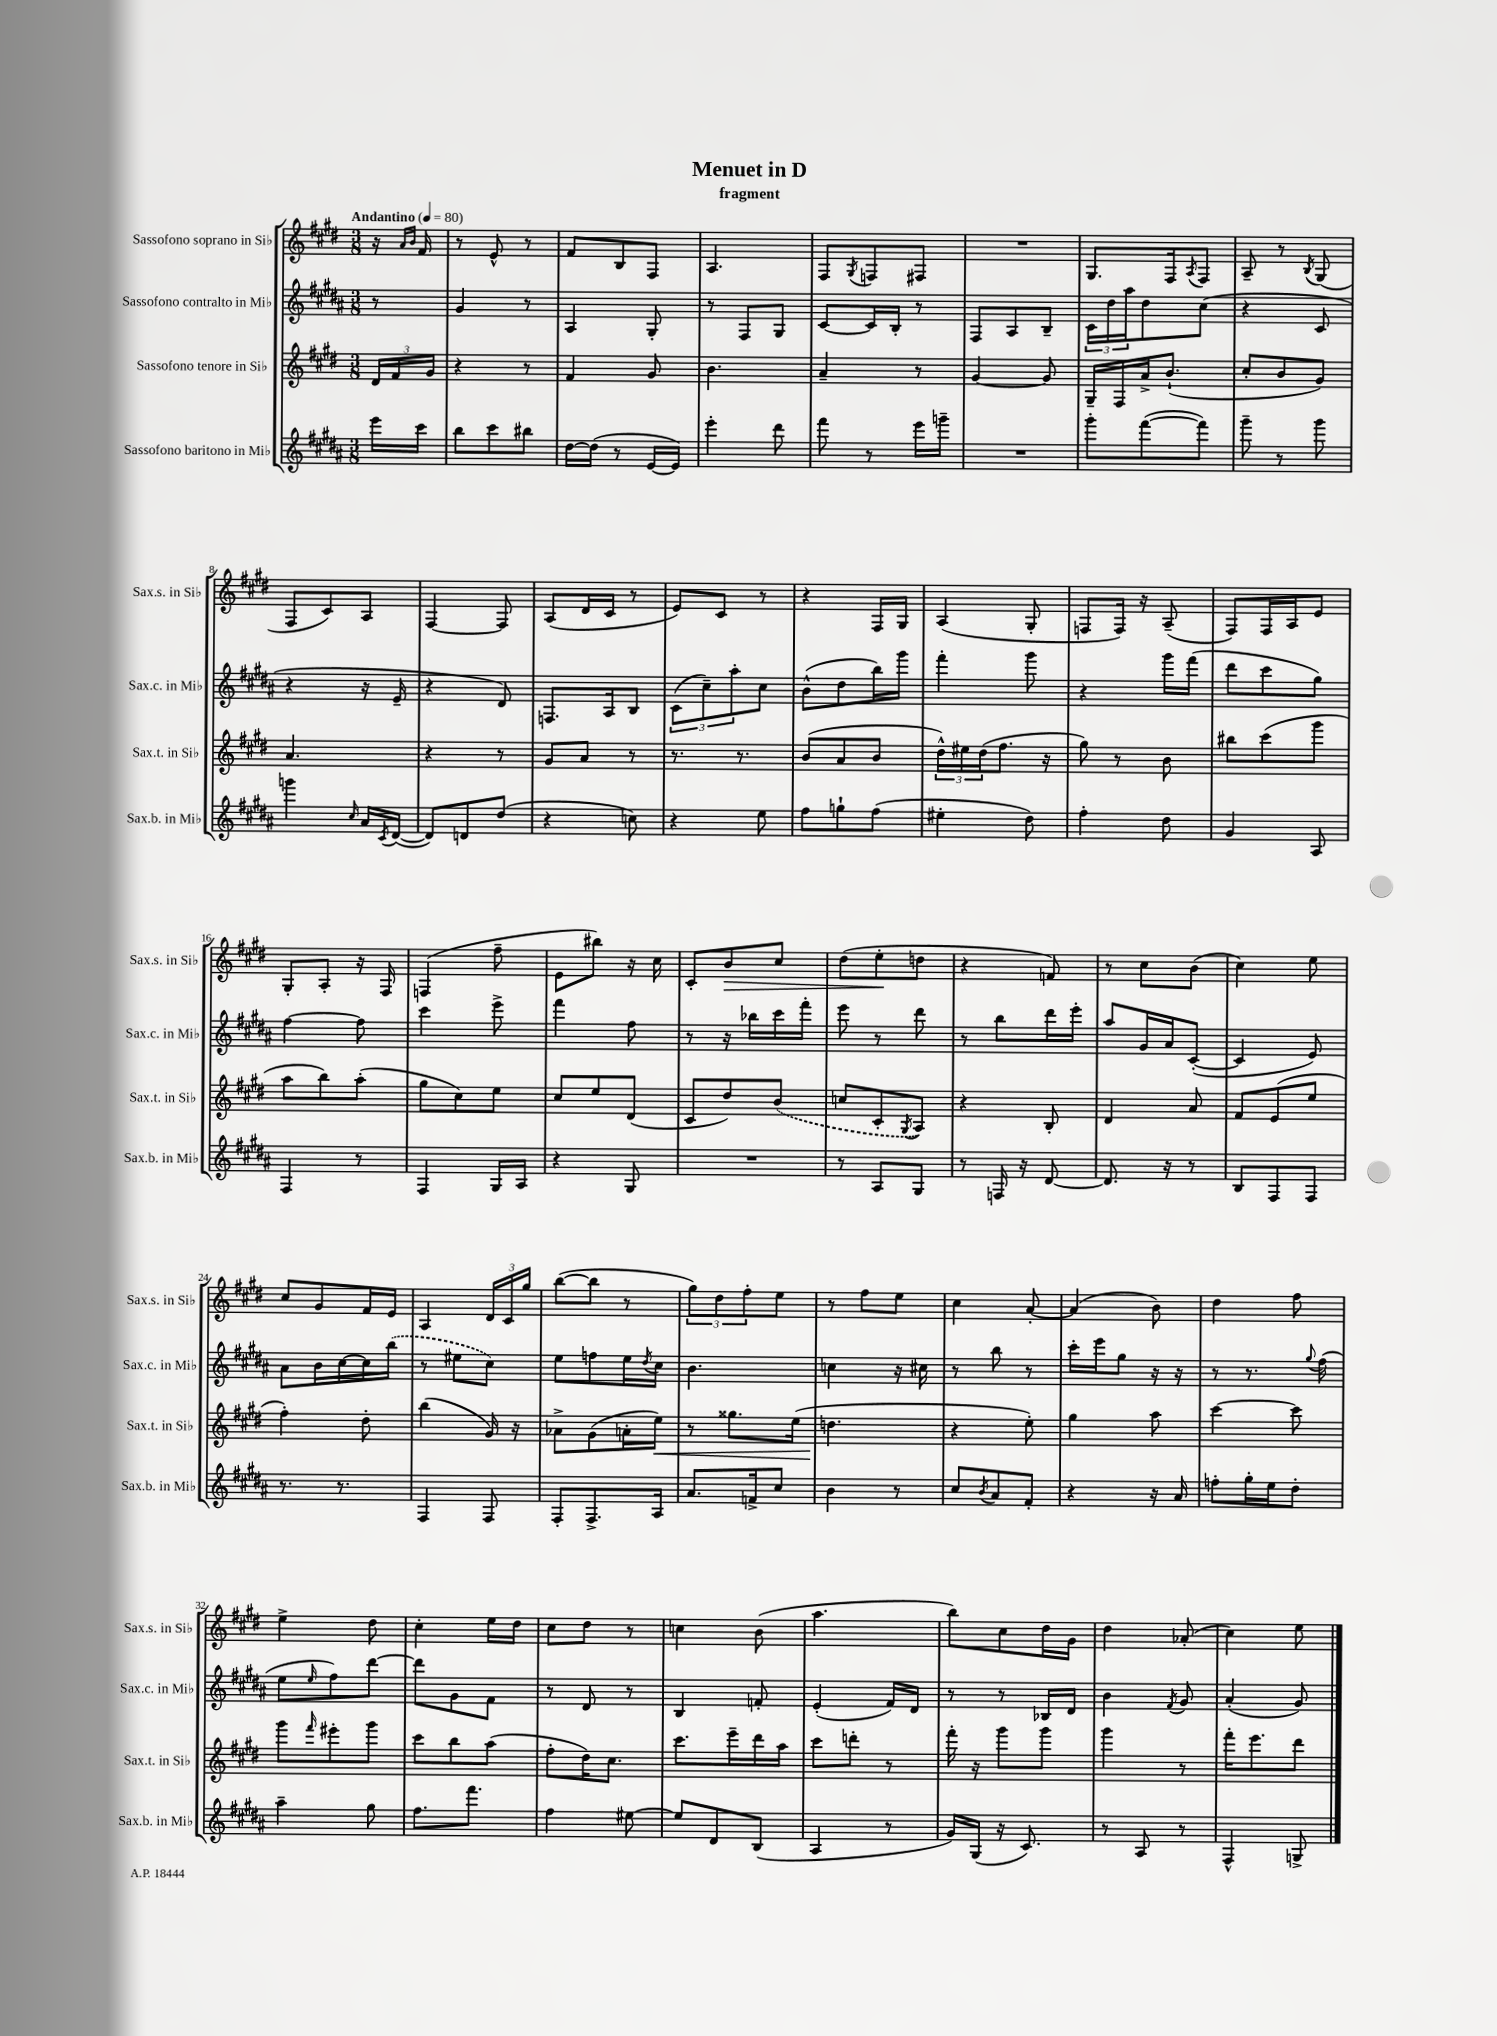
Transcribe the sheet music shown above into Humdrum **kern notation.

**kern	**kern	**kern	**kern
*staff4	*staff3	*staff2	*staff1
*clefG2	*clefG2	*clefG2	*clefG2
*k[f#c#g#d#a#]	*k[f#c#g#d#]	*k[f#c#g#d#a#]	*k[f#c#g#d#]
*M3/8	*M3/8	*M3/8	*M3/8
*MM80	*MM80	*MM80	*MM80
16eee	24d#	8r	16r
.	24f#	.	.
.	.	.	16qqa
.	.	.	16qqb
16ccc#	.	.	16f#
.	24g#	.	.
=	=	=	=
8bb	4r	4g#	8r
8ccc#	.	.	8e^^
8bb#	8r	8r	8r
=	=	=	=
[16dd#	4f#	4A#	8f#
(16dd#]	.	.	.
8r	.	.	8B
[16e	8g#	8G#'	8F#
16e])	.	.	.
=	=	=	=
4eee'	4.b	8r	4.A
.	.	8F#	.
8ddd#	.	8G#	.
=	=	=	=
8fff#	4a~	[8c#	8F#
.	.	.	8qG#
8r	.	16c#]	8F
.	.	16B'	.
16eee	8r	8r	8F#
16ggg~	.	.	.
=	=	=	=
4.r	[4g#	8F#	4.r
.	.	8A#	.
.	8g#]	8B~	.
=	=	=	=
8ggg#'	16G#~	24c#	8.G#
.	.	24dd#	.
.	16F#	.	.
.	.	24aa#	.
([8fff#	16a^	8dd#	.
.	(8.b`	.	16F#
.	.	.	8qA
8fff#])	.	(8cc#	8F#
=	=	=	=
8ggg#~	8cc#'	4r	8A~
8r	8b	.	8r
.	.	.	8qB
8ggg#	8g#)	8c#	(8G#
=	=	=	=
4ggg	4.a	4r	8F#
.	.	.	8c#)
16qqcc#	.	.	.
16a#	.	16r	8A
8qc#	.	.	.
([16d#	.	16e~	.
=	=	=	=
8d#])	4r	4r	[4F#
8d	.	.	.
(8dd#	8r	8d#)	8F#]
=	=	=	=
4r	8g#	8.F	(8A
.	8a	.	16d#
.	.	16A#	16c#
8cc)	8r	8B	8r
=	=	=	=
4r	8.r	(12c#	8e)
.	.	12cc#~)	.
.	.	.	8c#
.	.	12aa#'	.
.	8.r	.	.
8ee	.	8cc#	8r
=	=	=	=
8ff#	(8b	(8b^^	4r
8gg`	8a	8dd#	.
(8ff#	8b	16bb)	16F#
.	.	16ggg#	16G#
=	=	=	=
4ee#'	24dd#^^)	4fff#'	(4A
.	24ee#	.	.
.	(24dd#	.	.
.	8.ff#	.	.
8dd#)	.	8ggg#	8G#'
.	16r	.	.
=	=	=	=
4ff#'	8gg#)	4r	8F
.	8r	.	16F)
.	.	.	16r
8dd#	8b	16ggg#	(8A~
.	.	(16fff#	.
=	=	=	=
4g#	8bb#	8ddd#	8F#)
.	(8ccc#	8ccc#	16F#
.	.	.	16A
8A#	8ggg#	8gg#)	8e
=	=	=	=
4F#	8aa	[4ff#	8G#'
.	8bb)	.	8A'
8r	(8aa'	8ff#]	16r
.	.	.	16F#
=	=	=	=
4F#	8gg#	4ccc#	(4F
.	8cc#)	.	.
16G#	8ee	8eee^	8ff#~
16A#	.	.	.
=	=	=	=
4r	8cc#	4fff#	8e
.	8ee	.	8bb#)
8G#	(8d#	8ff#	16r
.	.	.	16cc#
=	=	=	=
4.r	8c#	8r	8c#'
.	8dd#)	16r	8b
.	.	16bb-	.
.	(8b	16ccc#	8cc#
.	.	16fff#'	.
=	=	=	=
8r	8cc	8eee	(8dd#
8A#	8c#'	8r	8ee'
.	8qG#	.	.
8G#	8A)	8ddd#	8dd
=	=	=	=
8r	4r	8r	4r
16F	.	8bb	.
16r	.	.	.
[8d#	8B'	16ddd#	8f)
.	.	16eee'	.
=	=	=	=
8.d#]	4d#	8aa#	8r
.	.	16g#	8cc#
16r	.	16a#	.
8r	8a	([8c#'	(8b
=	=	=	=
8B	8f#	4c#]	4cc#)
8F#	(8e	.	.
8F#	8ee	8e)	8ee
=	=	=	=
8.r	4ff#')	8a#	8cc#
.	.	16b	8g#
8.r	.	[16cc#	.
.	8dd#'	16cc#]	16f#
.	.	(16bb	16e
=	=	=	=
4F#	(4bb	8r	4A
.	.	8ee#	.
8F#	16g#)	8cc#)	24d#
.	.	.	24c#
.	16r	.	.
.	.	.	24gg#
=	=	=	=
8F#'	8a-^	8ee	([8bb
8.F#^	(8g#	8ff	8bb]
.	16a'	16ee	8r
.	.	8qdd#	.
16A#	16ee)	16cc#	.
=	=	=	=
8.a#	8r	4.b	12gg#)
.	.	.	12dd#
.	8.gg##	.	.
.	.	.	12ff#'
16f^	.	.	.
8cc#	.	.	8ee
.	(16ee	.	.
=	=	=	=
4b	4.dd	4cc	8r
.	.	.	8ff#
8r	.	16r	8ee
.	.	16cc#	.
=	=	=	=
8cc#	4r	8r	4cc#
8qb	.	.	.
8a#	.	8bb	.
8f#'	8ee')	8r	[8a'
=	=	=	=
4r	4gg#	16ccc#'	(4a]
.	.	16eee	.
.	.	8gg#	.
16r	8aa	16r	8b)
16a#	.	16r	.
=	=	=	=
8ff'	[4ccc#	8r	4dd#
16gg#'	.	8.r	.
16ee	.	.	.
8dd#'	8ccc#]	.	8ff#
.	.	8qqgg#	.
.	.	(16ff#	.
=	=	=	=
4aa#~	8ggg#	8ee	4ee^
.	16qqfff#	16qqee	.
.	8eee#'	8ff#)	.
8gg#	8ggg#	[8ddd#	8dd#
=	=	=	=
8.ff#	8ccc#	8ddd#]	4cc#'
.	8bb	8g#	.
8.fff#	.	.	.
.	(8aa	8f#	16ee
.	.	.	16dd#
=	=	=	=
4ff#	8ff#'	8r	8cc#
.	16dd#)	8d#	8dd#
.	8.cc#	.	.
[8ee#	.	8r	8r
=	=	=	=
8ee#]	8.ccc#	4B	4cc
8d#	.	.	.
.	16eee~	.	.
(8B	16ddd#	8f'	(8b
.	16aa	.	.
=	=	=	=
4A#	8ccc#	(4e'	4.aa
.	8ddd'	.	.
8r	8r	16f#)	.
.	.	16d#	.
=	=	=	=
16g#)	16fff#'	8r	8bb)
(16G#	16r	.	.
16r	8ggg#	8r	8cc#
8.c#)	.	.	.
.	8ggg#	16B-	16dd#
.	.	16d#	16g#
=	=	=	=
8r	4ggg#	4b	4dd#
8A#	.	.	.
.	.	8qf#	.
8r	8r	8g#	(8a-'
=	=	=	=
4F#^^	16fff#'	(4a#'	4cc#)
.	8.eee	.	.
8G^	8ddd#	8g#)	8ee
==	==	==	==
*-	*-	*-	*-
